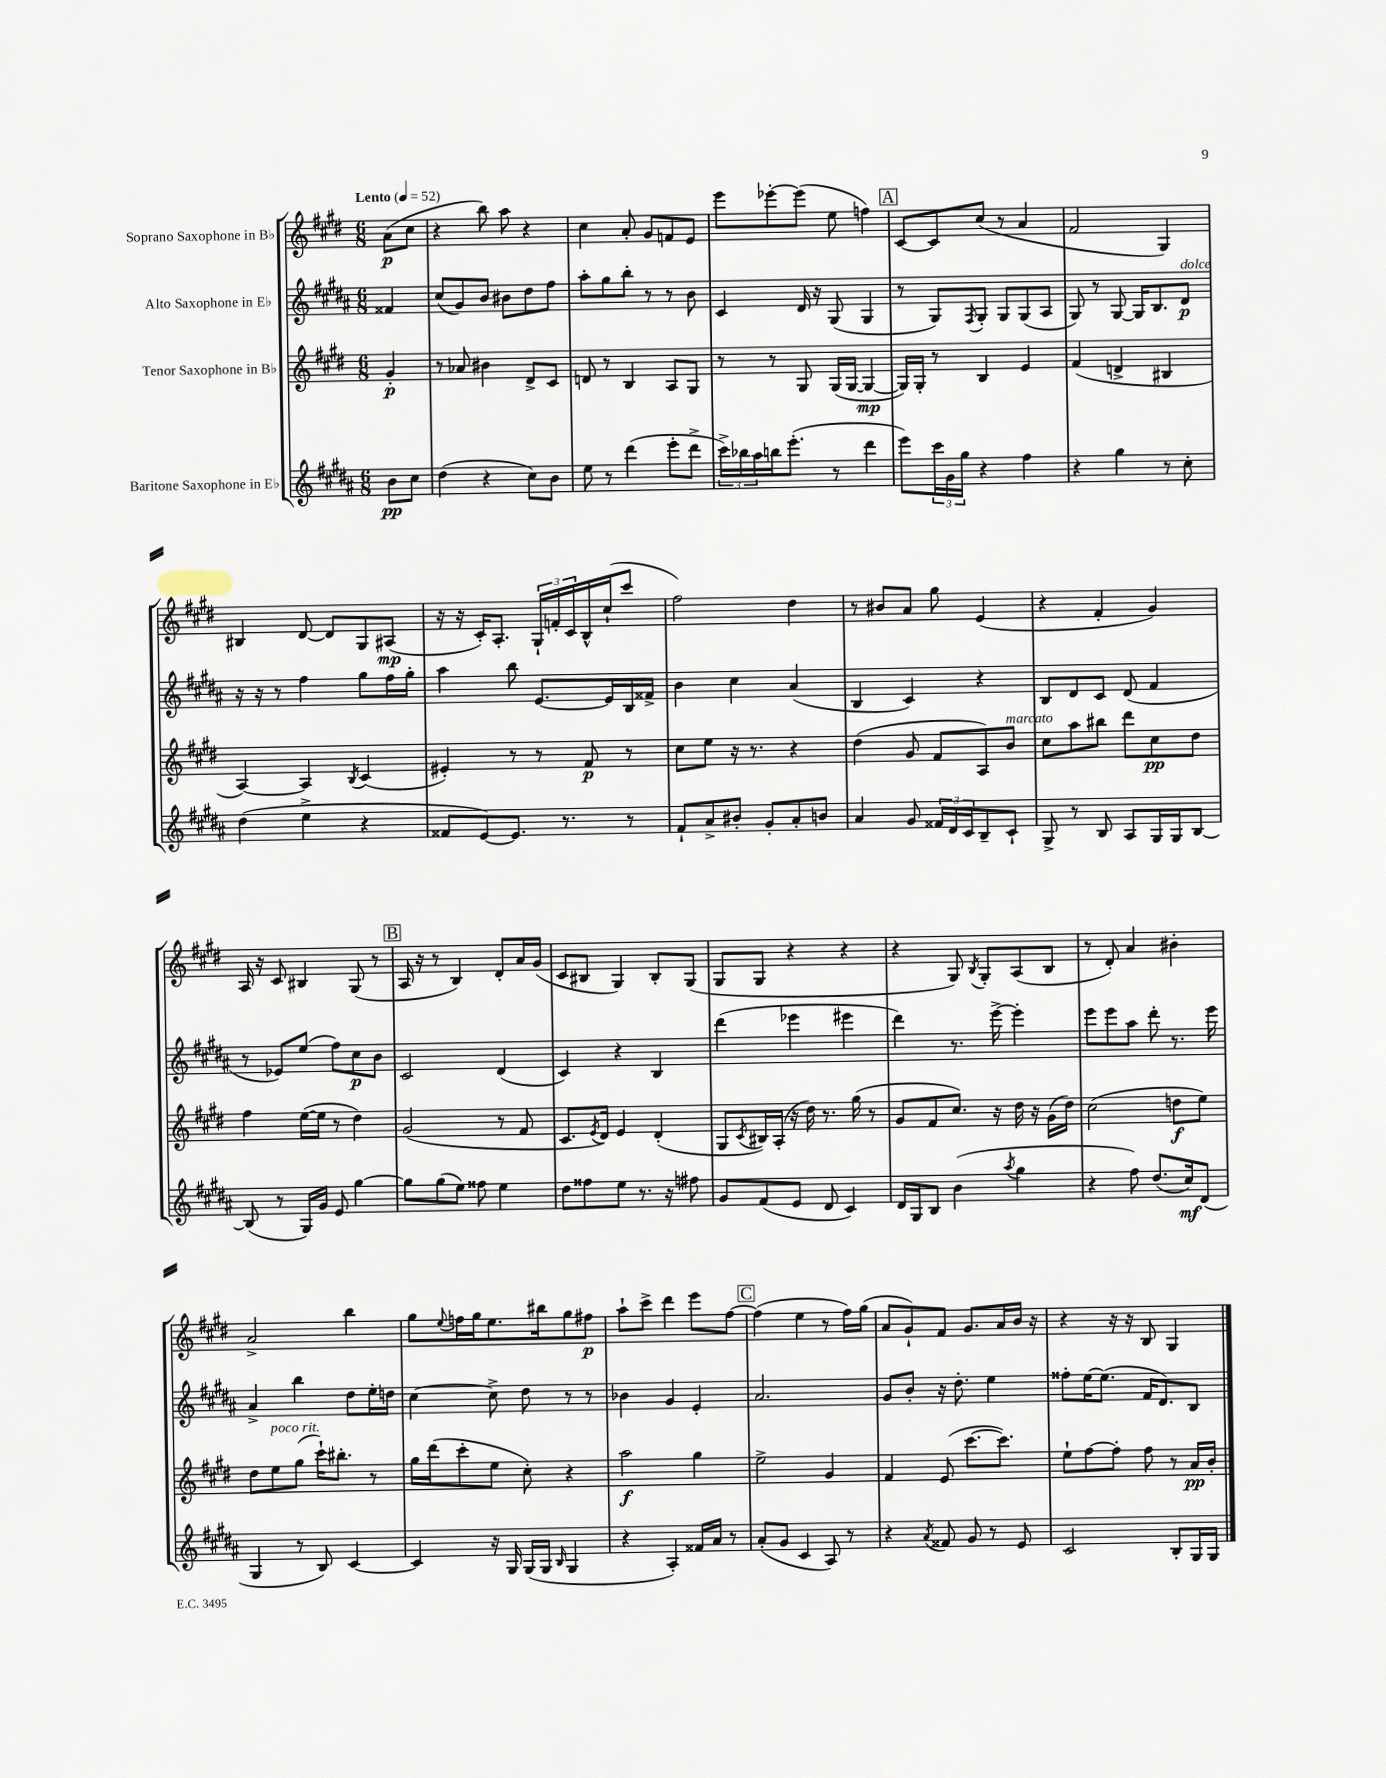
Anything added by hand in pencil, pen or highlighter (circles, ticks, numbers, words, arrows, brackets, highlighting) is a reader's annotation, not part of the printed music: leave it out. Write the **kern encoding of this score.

**kern	**dynam	**kern	**dynam	**kern	**dynam	**kern	**dynam
*part4	*part4	*part3	*part3	*part2	*part2	*part1	*part1
*staff4	*staff4	*staff3	*staff3	*staff2	*staff2	*staff1	*staff1
*I"Baritone Saxophone in E♭	*	*I"Tenor Saxophone in B♭	*	*I"Alto Saxophone in E♭	*	*I"Soprano Saxophone in B♭	*
*clefG2	*	*clefG2	*	*clefG2	*	*clefG2	*
*k[f#c#g#d#a#]	*	*k[f#c#g#d#]	*	*k[f#c#g#d#a#]	*	*k[f#c#g#d#]	*
*M6/8	*	*M6/8	*	*M6/8	*	*M6/8	*
*MM52	*	*MM52	*	*MM52	*	*MM52	*
=	=	=	=	=	=	=	=
!	!	!	!	!	!	!LO:TX:a:B:t=Lento	!
8b\L	pp	4g#'/	p	4f##X/	.	(8a\L	p
8cc#\J	.	.	.	.	.	8cc#\J	.
=1	=1	=1	=1	=1	=1	=1	=1
(4dd#\	.	8r	.	(8cc#/L	.	4r	.
.	.	8a-X/	.	8g#/)	.	.	.
4r	.	4b#X\	.	8b/J	.	8bb\)	.
.	.	.	.	8b#X\L	.	8aa\	.
8cc#\L)	.	8d#^/L	.	8dd#\	.	4r	.
8b\J	.	8c#/J	.	8ff#\J	.	.	.
=2	=2	=2	=2	=2	=2	=2	=2
8ee\	.	8dn/	.	8aa#'\L	.	4cc#\	.
8r	.	8r	.	8gg#\	.	.	.
(4ddd#\	.	4B/	.	8bb'\J	.	8a'/	.
.	.	.	.	8r	.	8g#/L	.
8eee'\L	.	8A/L	.	8r	.	8fn/	.
8ddd#^\J	.	8G#/J	.	8b\	.	8e/J	.
=3	=3	=3	=3	=3	=3	=3	=3
24ccc#^\LL)	.	8r	.	4c#/	.	8eee\L	.
24bb-X\	.	.	.	.	.	.	.
24aa#\	.	.	.	.	.	.	.
16bbn\J	.	8r	.	.	.	[8eee-X'\	.
(8.eee'\J	.	.	.	.	.	.	.
.	.	8G#/	.	16d#/	.	(8eee-\J]	.
.	.	.	.	16r	.	.	.
8r	.	(16G#/LL	.	(8G#/	.	8ee\	.
.	.	[16G#/JJ	.	.	.	.	.
4ddd#\	.	4G#/_	mp	4G#/	.	4ffn\)	.
!!LO:REH:place=s1:t=A
=4	=4	=4	=4	=4	=4	=4	=4
8eee\L)	.	16G#/LL])	.	8r	.	[8c#/L	.
.	.	16G#'/JJ	.	.	.	.	.
24ccc#\L	.	8r	.	8G#/L)	.	8c#/]	.
24g#\	.	.	.	.	.	.	.
24gg#\JJ	.	.	.	.	.	.	.
.	.	.	.	8qF#/	.	.	.
4r	.	4B/	.	8G#'/J	.	(8cc#/J	.
.	.	.	.	8G#/L	.	8r	.
4ff#\	.	4e/	.	(8G#/	.	4a/	.
.	.	.	.	8A#/J	.	.	.
=5	=5	=5	=5	=5	=5	=5	=5
4r	.	(4f#/	.	8G#/)	.	2f#/	.
.	.	.	.	8r	.	.	.
4gg#\	.	4dn^/	.	[8G#/	.	.	.
.	.	.	.	16G#/KL]	.	.	.
.	.	.	.	8.B/	.	.	.
8r	.	4B#X/	.	.	.	4G#/)	.
!	!	!	!	!LO:TX:a:i:t=dolce	!	!	!
8cc#'\	.	.	.	8d#/J	p	.	.
!!LO:LB:g=z
=6	=6	=6	=6	=6	=6	=6	=6
(4dd#\	.	[4A/)	.	16r	.	4B#X/	.
.	.	.	.	16r	.	.	.
.	.	.	.	8r	.	.	.
4ee^\	.	4A/]	.	4ff#\	.	[8d#/	.
.	.	.	.	.	.	8d#/L]	.
.	.	8qB/	.	.	.	.	.
4r	.	(4c#/	.	8gg#\L	.	8G#/	.
.	.	.	.	16ff#\L	.	(8A#X/J	mp
.	.	.	.	16gg#'\JJ	.	.	.
=7	=7	=7	=7	=7	=7	=7	=7
8f##X/L	.	4e#X'/)	.	4aa#\	.	16r	.
.	.	.	.	.	.	16r	.
[8e/)	.	.	.	.	.	16c#'/KL)	.
.	.	.	.	.	.	8.A'/J	.
8.e/J]	.	8r	.	8bb\	.	.	.
.	.	8r	.	[8.e/L	.	24G#`/LL	.
.	.	.	.	.	.	24fn'/	.
8.r	.	.	.	.	.	.	.
.	.	.	.	.	.	24c#/	.
.	.	8f#/	p	.	.	16B^^/	.
.	.	.	.	16e/L]	.	(16cc#`/J	.
8r	.	8r	.	16B/	.	8ccc#/J	.
.	.	.	.	16f##X^/JJ	.	.	.
=8	=8	=8	=8	=8	=8	=8	=8
8f#`/L	.	8cc#\L	.	4b\	.	2ff#\)	.
8a#^/	.	8ee\J	.	.	.	.	.
8b#X'/J	.	16r	.	4cc#\	.	.	.
.	.	8.r	.	.	.	.	.
8g#'/L	.	.	.	.	.	.	.
8a#'/	.	4r	.	(4a#/	.	4dd#\	.
8bn/J	.	.	.	.	.	.	.
=9	=9	=9	=9	=9	=9	=9	=9
4a#/	.	(4dd#\	.	4B/	.	8r	.
.	.	.	.	.	.	8b#X/L	.
8g#/	.	8g#/	.	4c#/)	.	8a/J	.
24f##X/LL	.	8f#/L	.	.	.	8gg#\	.
24d#/	.	.	.	.	.	.	.
24c#/J	.	.	.	.	.	.	.
8B~/	.	8A/)	.	4r	.	(4e/	.
!	!	!LO:TX:a:i:t=marcato	!	!	!	!	!
8c#`/J	.	8b/J	.	.	.	.	.
=10	=10	=10	=10	=10	=10	=10	=10
8G#^/	.	8cc#\L	.	8B/L	.	4r	.
8r	.	8aa\	.	8d#/	.	.	.
8B/	.	8bb#X\J	.	8c#/J	.	4f#'/	.
8A#/L	.	8ddd#\L	.	(8d#/	.	.	.
16G#/L	.	8cc#\	pp	4f#/	.	4g#/)	.
16G#/J	.	.	.	.	.	.	.
[8B/J	.	8dd#\J	.	.	.	.	.
!!LO:LB:g=z
=11	=11	=11	=11	=11	=11	=11	=11
(8B/]	.	4ff#\	.	8r	.	16A/	.
.	.	.	.	.	.	16r	.
8r	.	.	.	8e-X/L)	.	8c#/	.
16G#/LL)	.	([16ee\LL	.	(8ee/J	.	4B#X/	.
16g#/JJ	.	16ee\JJ]	.	.	.	.	.
8e/	.	8r	.	8ff#\L)	.	.	.
[4gg#\	.	4dd#\)	.	8cc#\	p	(8G#/	.
.	.	.	.	8b\J	.	8r	.
!!LO:REH:place=s1:t=B
=12	=12	=12	=12	=12	=12	=12	=12
8gg#\L]	.	(2g#/	.	2c#/	.	16A/	.
.	.	.	.	.	.	16r	.
(8gg#\	.	.	.	.	.	8r	.
8ee\J)	.	.	.	.	.	4B/)	.
8ff##X\	.	.	.	.	.	.	.
4ee\	.	8r	.	(4d#/	.	8d#'/L	.
.	.	8f#/	.	.	.	16a/L	.
.	.	.	.	.	.	(16g#/JJ	.
=13	=13	=13	=13	=13	=13	=13	=13
8dd#\L	.	8.c#/L	.	4c#/)	.	8c#/L	.
8ff##X\	.	.	.	.	.	8B#X/J	.
.	.	8qe/	.	.	.	.	.
.	.	16d#/Jk)	.	.	.	.	.
8ee\J	.	4e/	.	4r	.	4G#/)	.
8.r	.	.	.	.	.	.	.
.	.	(4d#'/	.	4B/	.	8B#'/L	.
16r	.	.	.	.	.	.	.
8ff#X\	.	.	.	.	.	(8G#/J	.
=14	=14	=14	=14	=14	=14	=14	=14
8g#/L	.	8G#/L	.	(4ddd#\	.	8G#/L	.
.	.	8qc#/	.	.	.	.	.
(8f#/	.	16B#X/L)	.	.	.	8G#/J	.
.	.	(16A'/JJ	.	.	.	.	.
8e/J	.	16r	.	4eee-X\	.	4r	.
.	.	16dd#\)	.	.	.	.	.
8d#/	.	8.r	.	.	.	.	.
4c#/)	.	.	.	4eee#X\	.	4r	.
.	.	(16gg#\	.	.	.	.	.
.	.	8r	.	.	.	.	.
=15	=15	=15	=15	=15	=15	=15	=15
16d#/LL	.	8g#/L	.	4ddd#\)	.	4r	.
16G#/J	.	.	.	.	.	.	.
8B/J	.	8f#/	.	.	.	.	.
(4b\	.	8.cc#/J)	.	8.r	.	8G#/)	.
.	.	.	.	.	.	8qB/	.
.	.	.	.	.	.	8G#'/L	.
.	.	16r	.	[16eee^\	.	.	.
8qaa#/	.	.	.	.	.	.	.
4gg#\	.	16dd#\	.	4eee'\]	.	(8A/	.
.	.	16r	.	.	.	.	.
.	.	(16g#\LL	.	.	.	8B/J	.
.	.	16dd#\JJ)	.	.	.	.	.
=16	=16	=16	=16	=16	=16	=16	=16
4r	.	(2cc#\	.	8eee\L	.	8r	.
.	.	.	.	8eee\	.	8d#'/)	.
8ff#\)	.	.	.	8aa#\J	.	4a/	.
(8.dd#/L	.	.	.	8ddd#'\	.	.	.
.	.	8ddn\L	f	8.r	.	4b#X'\	.
16cc#/k)	mf	.	.	.	.	.	.
(8d#/J	.	8ee\J)	.	.	.	.	.
.	.	.	.	16eee\	.	.	.
!!LO:LB:g=z
=17	=17	=17	=17	=17	=17	=17	=17
4G#/	.	8dd#\L	.	4a#^/	.	2a^/	.
!	!	!LO:TX:a:i:t=poco rit.	!	!	!	!	!
.	.	8ee\	.	.	.	.	.
8r	.	(8gg#\J	.	4bb\	.	.	.
8B/)	.	16ccc#`\KL)	.	.	.	.	.
.	.	8.bb#X'\J	.	.	.	.	.
[4c#/	.	.	.	8dd#\L	.	4bb\	.
.	.	8r	.	16ee'\L	.	.	.
.	.	.	.	16ddn\JJ	.	.	.
=18	=18	=18	=18	=18	=18	=18	=18
4c#/]	.	16gg#\LL	.	[4cc#\	.	8gg#\L	.
.	.	(16ddd#\J	.	.	.	.	.
.	.	.	.	.	.	8qqee/	.
.	.	8ccc#'\	.	.	.	16ffn\L	.
.	.	.	.	.	.	16gg#\J	.
16r	.	8ee\J	.	8cc#^\]	.	8.ee\	.
16G#/	.	.	.	.	.	.	.
(16G#/LL	.	8cc#'\)	.	8dd#\	.	.	.
16G#/JJ	.	.	.	.	.	16bb#X\k	.
16qqB/	.	.	.	.	.	.	.
4G#/	.	4r	.	8r	.	8gg#\	.
.	.	.	.	8r	.	8ff#X\J	p
=19	=19	=19	=19	=19	=19	=19	=19
4r	.	2aa\	f	4b-X\	.	8aa`\L	.
.	.	.	.	.	.	8ccc#^\J	.
4A#'/)	.	.	.	4g#/	.	4ddd#\	.
16f##X/LL	.	4gg#\	.	4e'/	.	8eee\L	.
16a#/JJ	.	.	.	.	.	.	.
8r	.	.	.	.	.	[8ff#\J	.
!!LO:REH:place=s1:t=C
=20	=20	=20	=20	=20	=20	=20	=20
(8a#'/L	.	2ee^\	.	2.a#/	.	(4ff#\]	.
8g#/J	.	.	.	.	.	.	.
4c#/	.	.	.	.	.	4ee\	.
8A#/)	.	4g#/	.	.	.	8r	.
8r	.	.	.	.	.	16ff#\LL)	.
.	.	.	.	.	.	(16gg#\JJ	.
=21	=21	=21	=21	=21	=21	=21	=21
4r	.	4f#/	.	8g#/L	.	8a/L	.
.	.	.	.	8b'/J	.	8g#`/)	.
8qa#/	.	.	.	.	.	.	.
8f##X/	.	(8e/	.	16r	.	8f#/J	.
.	.	.	.	8.dd#'\	.	.	.
8g#/	.	[8.ccc#\L	.	.	.	8.g#/L	.
8r	.	.	.	4ee\	.	.	.
.	.	8.ccc#\J])	.	.	.	16a/L	.
8e/	.	.	.	.	.	16b/JJ	.
.	.	.	.	.	.	16r	.
=22	=22	=22	=22	=22	=22	=22	=22
2c#/	.	8ee`\L	.	8ff##X'\L	.	4r	.
.	.	[8ff#\	.	[16ee\K	.	.	.
.	.	.	.	(8.ee\J]	.	.	.
.	.	8ff#'\J]	.	.	.	16r	.
.	.	.	.	.	.	16r	.
.	.	8ff#\	.	16f#/KL	.	8B/	.
.	.	.	.	8.d#/)	.	.	.
8B'/L	.	8r	.	.	.	4G#/	.
16G#/L	.	16a/LL	pp	8B/J	.	.	.
16G#/JJ	.	16b'/JJ	.	.	.	.	.
==	==	==	==	==	==	==	==
*-	*-	*-	*-	*-	*-	*-	*-
